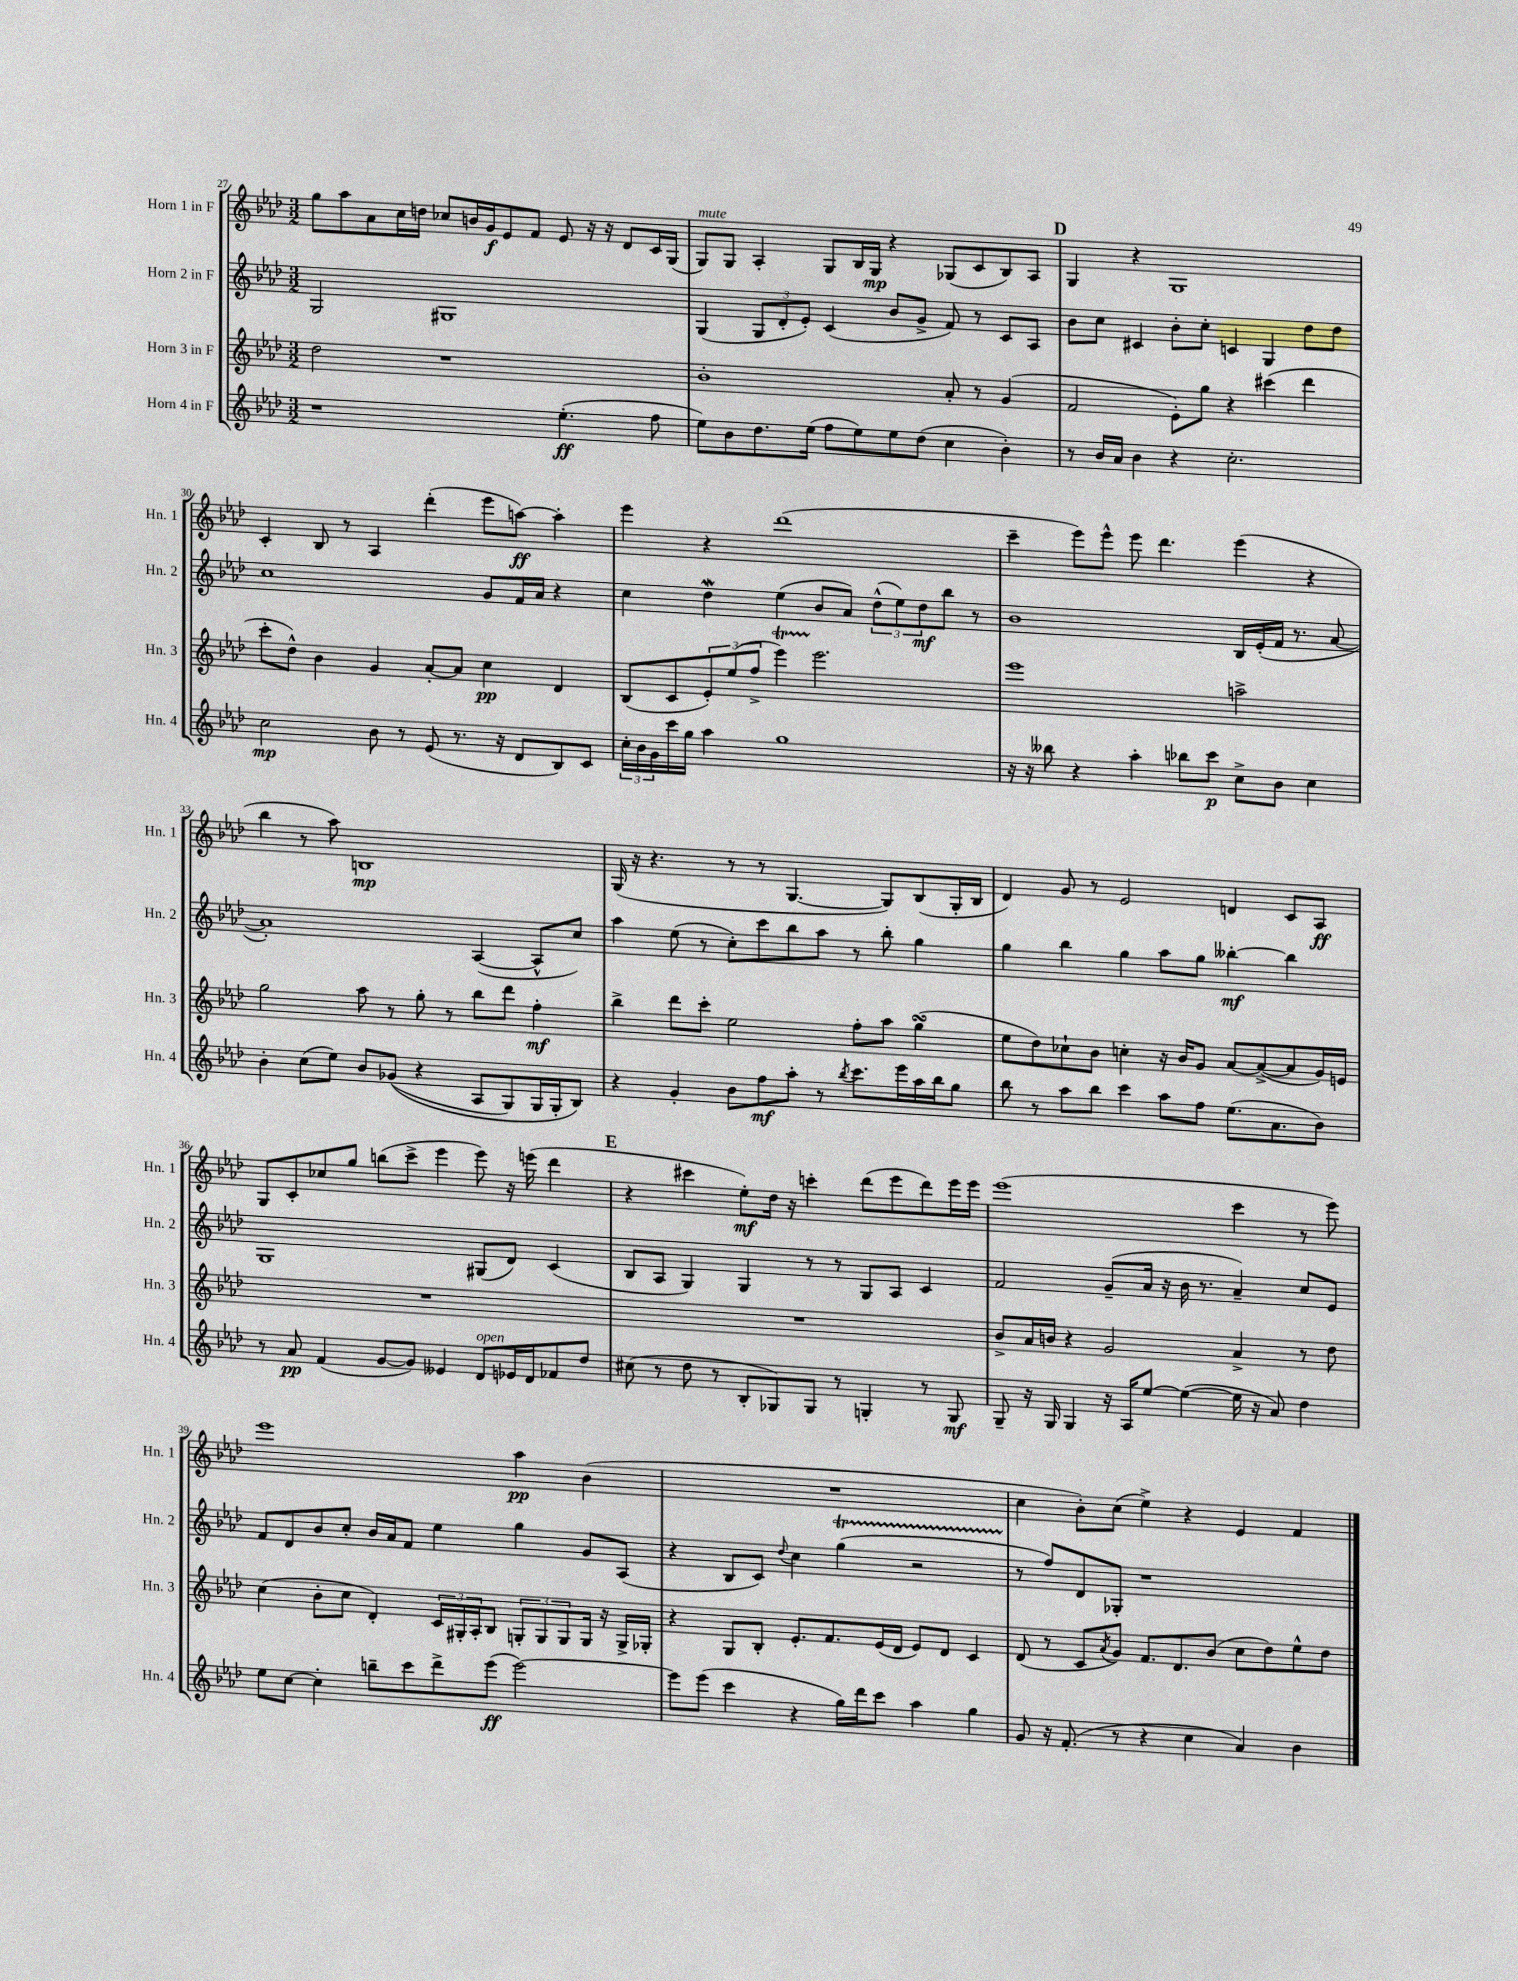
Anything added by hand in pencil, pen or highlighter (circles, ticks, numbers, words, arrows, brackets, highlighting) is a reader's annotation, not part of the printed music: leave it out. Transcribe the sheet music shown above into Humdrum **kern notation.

**kern	**dynam	**kern	**dynam	**kern	**dynam	**kern	**dynam
*part4	*part4	*part3	*part3	*part2	*part2	*part1	*part1
*staff4	*staff4	*staff3	*staff3	*staff2	*staff2	*staff1	*staff1
*I"Horn 4 in F	*	*I"Horn 3 in F	*	*I"Horn 2 in F	*	*I"Horn 1 in F	*
*I'Hn. 4	*	*I'Hn. 3	*	*I'Hn. 2	*	*I'Hn. 1	*
*clefG2	*	*clefG2	*	*clefG2	*	*clefG2	*
*k[b-e-a-d-]	*	*k[b-e-a-d-]	*	*k[b-e-a-d-]	*	*k[b-e-a-d-]	*
*M3/2	*	*M3/2	*	*M3/2	*	*M3/2	*
=27	=27	=27	=27	=27	=27	=27	=27
1r	.	2dd-\	.	2G/	.	8gg\L	.
.	.	.	.	.	.	8aa-\	.
.	.	.	.	.	.	8a-\	.
.	.	.	.	.	.	16cc\L	.
.	.	.	.	.	.	16ddn\JJ	.
.	.	1r	.	1G#X	.	8cc-X/L	.
.	.	.	.	.	.	16bn/L	.
.	.	.	.	.	.	16g/J	f
.	.	.	.	.	.	8e-/	.
.	.	.	.	.	.	8f/J	.
(4.ee-'\	ff	.	.	.	.	8e-/	.
.	.	.	.	.	.	16r	.
.	.	.	.	.	.	16r	.
.	.	.	.	.	.	8d-/L	.
8ff\	.	.	.	.	.	16c/L	.
.	.	.	.	.	.	(16G/JJ	.
=28	=28	=28	=28	=28	=28	=28	=28
!	!	!	!	!	!	!LO:TX:a:i:t=mute	!
8ee-\L)	.	1b-'	.	(4G/	.	8G/L)	.
8b-\	.	.	.	.	.	8G/J	.
8.dd-\	.	.	.	12G/L	.	4A-'/	.
.	.	.	.	12d-'/	.	.	.
.	.	.	.	12e-'/J)	.	.	.
(16ee-\Jk	.	.	.	.	.	.	.
8ff\L	.	.	.	(4c/	.	8G/L	.
8ee-\)	.	.	.	.	.	16B-/L	.
.	.	.	.	.	.	16G/JJ	mp
8ee-\	.	.	.	8b-/L	.	4r	.
(8dd-\J	.	.	.	8g^/J	.	.	.
4cc\	.	8a-'/	.	8f/)	.	(8G-X/L	.
.	.	8r	.	8r	.	8c/	.
4b-'\)	.	(4g/	.	8c/L	.	8B-/)	.
.	.	.	.	8A-/J	.	8A-/J	.
!!LO:REH:place=s1:t=D
=29	=29	=29	=29	=29	=29	=29	=29
8r	.	2f/	.	8b-\L	.	4G/	.
16b-/LL	.	.	.	8cc\J	.	.	.
16a-/JJ	.	.	.	.	.	.	.
4b-\	.	.	.	4c#X/	.	4r	.
4r	.	8e-'\L)	.	8b-'\L	.	1G	.
.	.	8gg\J	.	8cc'\J	.	.	.
2.cc'\	.	4r	.	4cn/	.	.	.
.	.	(4ccc#X\	.	4G/	.	.	.
.	.	4ddd-\	.	8dd-\L	.	.	.
.	.	.	.	8dd-\J	.	.	.
!!LO:LB:g=z
=30	=30	=30	=30	=30	=30	=30	=30
2cc\	mp	8ccc'\L	.	1cc	.	4c'/	.
.	.	8dd-^^\J)	.	.	.	.	.
.	.	4b-\	.	.	.	8B-/	.
.	.	.	.	.	.	8r	.
8b-\	.	4g/	.	.	.	4A-/	.
8r	.	.	.	.	.	.	.
(8e-/	.	[8a-'/L	.	.	.	(4ddd-'\	.
8.r	.	8a-/J]	.	.	.	.	.
.	.	4cc\	pp	8g/L	.	8eee-\L	.
16r	.	.	.	.	.	.	.
8d-/L	.	.	.	16f/L	.	[8aan\J)	ff
.	.	.	.	16a-/JJ	.	.	.
8B-/)	.	4d-/	.	4r	.	4aa'\]	.
8c/J	.	.	.	.	.	.	.
=31	=31	=31	=31	=31	=31	=31	=31
24cc'\LL	.	(8B-/L	.	4cc\	.	4eee-\	.
24b-\	.	.	.	.	.	.	.
24g\	.	.	.	.	.	.	.
16ccc\	.	8c/	.	.	.	.	.
16gg\JJ	.	.	.	.	.	.	.
4aa-\	.	12e-'/)	.	4dd-w\	.	4r	.
.	.	(12ee-/	.	.	.	.	.
.	.	12ff^/J	.	.	.	.	.
1gg	.	4eee-T\)	.	(4ee-\	.	(1ddd-	.
.	.	2.eee-\	.	8b-/L	.	.	.
.	.	.	.	8a-/J)	.	.	.
.	.	.	.	(12dd-^^\L	.	.	.
.	.	.	.	12ee-\)	.	.	.
.	.	.	.	12dd-\	mf	.	.
.	.	.	.	8bb-\J	.	.	.
.	.	.	.	8r	.	.	.
=32	=32	=32	=32	=32	=32	=32	=32
16r	.	1eee-	.	1b-	.	4ccc~\	.
16r	.	.	.	.	.	.	.
8bb--X\	.	.	.	.	.	.	.
4r	.	.	.	.	.	8eee-\L)	.
.	.	.	.	.	.	8eee-^^\J	.
4aa-'\	.	.	.	.	.	8eee-\	.
.	.	.	.	.	.	4.ddd-\	.
8bb-X\L	.	.	.	.	.	.	.
8ccc\J	p	.	.	.	.	.	.
8cc^\L	.	2aan^\	.	16B-/LL	.	(4eee-\	.
.	.	.	.	(16e-'/	.	.	.
8b-\J	.	.	.	16f/JJ	.	.	.
.	.	.	.	8.r	.	.	.
4cc\	.	.	.	.	.	4r	.
.	.	.	.	[8a-/	.	.	.
!!LO:LB:g=z
=33	=33	=33	=33	=33	=33	=33	=33
4b-'\	.	2gg\	.	1a-'])	.	4bb-\	.
(8cc\L	.	.	.	.	.	8r	.
8ee-\J)	.	.	.	.	.	8aa-\)	.
8b-/L	.	8aa-\	.	.	.	1Bn	mp
((8g-X/J	.	8r	.	.	.	.	.
4r	.	8gg'\	.	.	.	.	.
.	.	8r	.	.	.	.	.
8A-/L	.	8bb-\L	.	([4A-/	.	.	.
8G/)	.	8ddd-\J	.	.	.	.	.
16G/L	.	4ff'\	mf	8A-^^/L]	.	.	.
16G'/J	.	.	.	.	.	.	.
8B-/J)	.	.	.	8cc/J)	.	.	.
=34	=34	=34	=34	=34	=34	=34	=34
4r	.	4bb-^\	.	4aa-\	.	(16G/	.
.	.	.	.	.	.	16r	.
.	.	.	.	.	.	4.r	.
4g'/	.	8ddd-\L	.	(8ee-\	.	.	.
.	.	8ccc'\J	.	8r	.	.	.
8b-\L	.	2ee-\	.	8cc'\L)	.	8r	.
8ff\	mf	.	.	8ccc\	.	8r	.
8aa-'\J	.	.	.	8bb-\	.	[4.G/	.
8r	.	.	.	8aa-\J	.	.	.
8qbb-/	.	.	.	.	.	.	.
8.ccc\L	.	8ff'\L	.	8r	.	.	.
.	.	8aa-\J	.	8bb-'\	.	8G/L])	.
16eee-\L	.	.	.	.	.	.	.
16aa-\	.	(4ggsSsS\	.	4gg\	.	(8B-/	.
16bb-\J	.	.	.	.	.	.	.
8gg\J	.	.	.	.	.	16G'/L	.
.	.	.	.	.	.	16B-/JJ	.
=35	=35	=35	=35	=35	=35	=35	=35
8bb-\	.	8ee-\L	.	4gg\	.	4d-/)	.
8r	.	8dd-\)	.	.	.	.	.
8aa-\L	.	8cc-X`\	.	4bb-\	.	8g/	.
8bb-\J	.	8b-\J	.	.	.	8r	.
4ccc\	.	4ccn'\	.	4gg\	.	2e-/	.
8aa-\L	.	16r	.	8aa-\L	.	.	.
.	.	16b-/KL	.	.	.	.	.
8ff\J	.	8g/J	.	8gg\J	.	.	.
(8.ee-\L	.	[8a-/L	.	[4bb--X'\	mf	4dn/	.
.	.	(8a-^/_	.	.	.	.	.
8.a-\	.	.	.	.	.	.	.
.	.	8a-/]	.	4bb--\]	.	8c/L	.
8b-\J)	.	16g/L)	.	.	.	8A-/J	ff
.	.	16en/JJ	.	.	.	.	.
!!LO:LB:g=z
=36	=36	=36	=36	=36	=36	=36	=36
8r	.	1.r	.	1G	.	8G/L	.
8a-/	pp	.	.	.	.	8c'/	.
(4f/	.	.	.	.	.	8cc-X/	.
.	.	.	.	.	.	8gg/J	.
[8g/L	.	.	.	.	.	(8bbn\L	.
8g/J])	.	.	.	.	.	8ccc^\J	.
4e--X/	.	.	.	.	.	4eee-\	.
!LO:TX:a:i:t=open	!	!	!	!	!	!	!
8d-/L	.	.	.	(8G#X/L	.	8eee-\)	.
16e-X/L	.	.	.	8d-/J)	.	16r	.
16d-/J	.	.	.	.	.	(16eeen\	.
8f-X/	.	.	.	(4c/	.	4ddd-\	.
8dd-/J	.	.	.	.	.	.	.
!!LO:REH:place=s1:t=E
=37	=37	=37	=37	=37	=37	=37	=37
(8cc#X\	.	1.r	.	8B-/L	.	4r	.
8r	.	.	.	8A-/J	.	.	.
8dd-\	.	.	.	4G/)	.	4ccc#X\	.
8r	.	.	.	.	.	.	.
8B-'/L	.	.	.	4G/	.	8ee-'\L)	mf
8G-X/)	.	.	.	.	.	16dd-\Jk	.
.	.	.	.	.	.	16r	.
8G-/J	.	.	.	8r	.	4cccn'\	.
8r	.	.	.	8r	.	.	.
4Gn'/	.	.	.	8G/L	.	(8ddd-\L	.
.	.	.	.	8A-/J	.	8eee-\	.
8r	.	.	.	4c/	.	8ddd-\)	.
8G/	mf	.	.	.	.	16eee-\L	.
.	.	.	.	.	.	16eee-\JJ	.
=38	=38	=38	=38	=38	=38	=38	=38
8G~/	.	8b-^/L	.	2f/	.	(1eee-	.
16r	.	16a-/L	.	.	.	.	.
16G/	.	16bn/JJ	.	.	.	.	.
4G/	.	4r	.	.	.	.	.
16r	.	2g/	.	(8g~/L	.	.	.
16A-/KL	.	.	.	.	.	.	.
[8ee-/J	.	.	.	16a-/Jk	.	.	.
.	.	.	.	16r	.	.	.
(4ee-\_	.	.	.	16b-\	.	.	.
.	.	.	.	8.r	.	.	.
16ee-\]	.	4a-^/	.	4a-~/)	.	4ccc\	.
16r	.	.	.	.	.	.	.
8a-/)	.	.	.	.	.	.	.
4dd-\	.	8r	.	8cc/L	.	8r	.
.	.	8dd-\	.	8e-/J	.	8eee-\)	.
!!LO:LB:g=z
=39	=39	=39	=39	=39	=39	=39	=39
8ee-\L	.	(4cc\	.	8f/L	.	1eee-	.
[8cc\J	.	.	.	8d-/	.	.	.
4cc'\]	.	8b-'\L	.	8b-/	.	.	.
.	.	8cc\J	.	8cc'/J	.	.	.
8bbn~\L	.	4d-'/)	.	16b-/LL	.	.	.
.	.	.	.	16a-/J	.	.	.
8ccc\	.	.	.	8f/J	.	.	.
8ddd-^\	.	24c/LL	.	4ee-\	.	.	.
.	.	24G#X'/	.	.	.	.	.
.	.	24A-'/J	.	.	.	.	.
(8eee-\J	ff	8B-/J	.	.	.	.	.
[2eee-\)	.	12Gn'/L	.	4gg\	.	4aa-\	pp
.	.	12G/	.	.	.	.	.
.	.	12G/	.	.	.	.	.
.	.	16G/Jk	.	8g/L	.	(4b-\	.
.	.	16r	.	.	.	.	.
.	.	16G^/LL	.	(8A-/J	.	.	.
.	.	16G-X'/JJ	.	.	.	.	.
=40	=40	=40	=40	=40	=40	=40	=40
8eee-\L]	.	4r	.	4r	.	1.r	.
(8eee-\J	.	.	.	.	.	.	.
4ccc\	.	8G/L	.	8B-/L	.	.	.
.	.	8B-'/J	.	8c/J)	.	.	.
.	.	.	.	8qqdd-/	.	.	.
4r	.	8.e-'/L	.	4cc\	.	.	.
.	.	8.f/	.	.	.	.	.
16gg\LL)	.	.	.	(4ggt\	.	.	.
16ddd-\J	.	.	.	.	.	.	.
8ccc\J	.	(16e-/L	.	.	.	.	.
.	.	16d-/JJ	.	.	.	.	.
4aa-\	.	8e-/L)	.	2r	.	.	.
.	.	8d-/J	.	.	.	.	.
4gg\	.	4c/	.	.	.	.	.
=41	=41	=41	=41	=41	=41	=41	=41
8g/	.	(8d-/	.	8r	.	4cc\	.
16r	.	8r	.	8ff/L)	.	.	.
(8.f'/	.	.	.	.	.	.	.
.	.	8c/L	.	8d-/	.	8b-'\L)	.
.	.	8qa-/	.	.	.	.	.
8r	.	8g/J)	.	8G-X'/J	.	(8cc\J	.
4r	.	8.f/L	.	1r	.	4ee-^\)	.
.	.	8.d-/	.	.	.	.	.
4cc\	.	.	.	.	.	4r	.
.	.	(8b-/J	.	.	.	.	.
4a-/)	.	8cc\L	.	.	.	4e-/	.
.	.	8dd-\)	.	.	.	.	.
4b-\	.	8ee-^^\	.	.	.	4f/	.
.	.	8dd-\J	.	.	.	.	.
==	==	==	==	==	==	==	==
*-	*-	*-	*-	*-	*-	*-	*-
